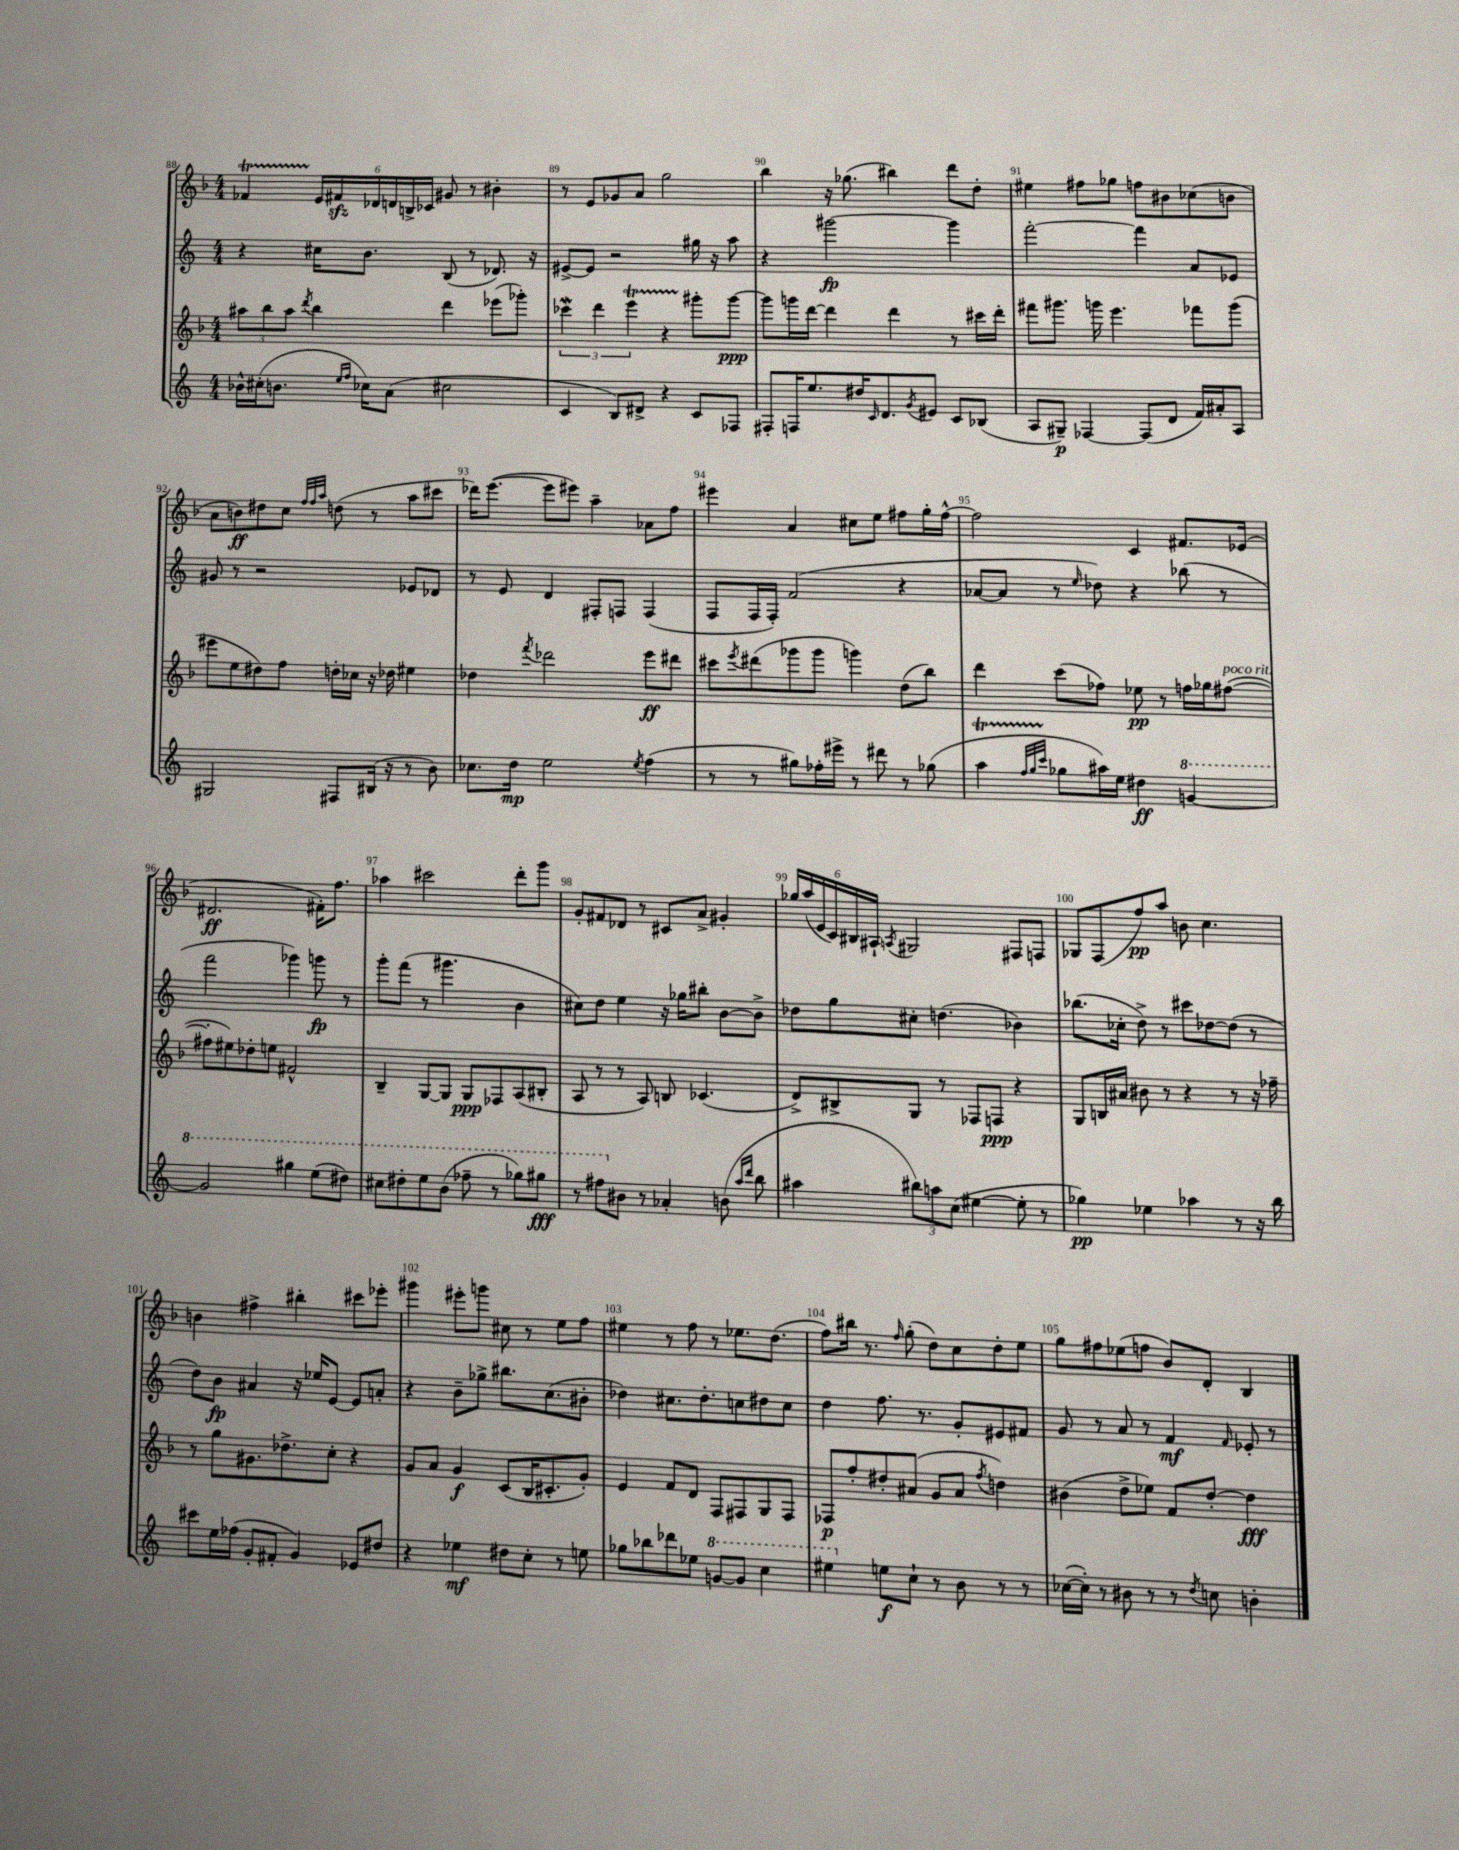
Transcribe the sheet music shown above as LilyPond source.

<<
\new StaffGroup <<
\new Staff = "s0" {
    \clef treble \key f \major \numericTimeSignature \time 4/4
    fes'4\startTrillSpan \tuplet 6/4 { e'16\stopTrillSpan fis'16\sfz des'16 d'16 b16-> ces'16 } gis'8 r8 bis'4-. |
    r8 e'8 ges'8 a'8 g''2 |
    bes''4 r16 ges''8.( bis''4) d'''8 d''8-. |
    eis''4 fis''8 ges''8 f''8 bis'8 ces''8( b'8 |
    a'8 b'8\ff) dis''8 c''8 \grace { f''32 f''32 a''32 } d''8( r8 a''8 cis'''8 |
    des'''16) e'''8.~( e'''8 eis'''8) a''4-- aes'8 f''8 |
    eis'''4 a'4 cis''8 e''8 fis''8 g''16-. fis''16~-^ |
    fis''2 c'4 fis'8. ees'16( |
    dis'2.\ff fis'16-.) f''8. |
    aes''4 cis'''2 d'''8-. g'''8 |
    g'8-. fis'8 des'8 r8 cis'8 a'8-> gis'4-. |
    \tuplet 6/4 { ges''16 a''16( e'16 c'16) bis16 ais16-! } \acciaccatura { a8 } gis2 fis8 f8 |
    ges8 f8( f''8\pp) a''8 b'8 c''4. |
    b'4 fis''4-> bis''4-. cis'''8 ees'''8-. |
    gis'''4 eis'''8-. g'''8 cis''8 r8 e''8 f''8 |
    eis''4 r8 f''8 r8 ees''8. d''8.( |
    f''8) bis''16 r8. \grace { f''16 } g''8-.( d''8) c''8 d''8-. e''8 |
    g''8 fis''8 ees''8( f''8 bes'8) d'8-. bes4 \bar "|." |
}
\new Staff = "s1" {
    \clef treble \key c \major \numericTimeSignature \time 4/4
    r4 cis''16 b'8. b8( r8 des'8.) r16 |
    eis'8~-> eis'8 r2 gis''16 r16 a''8 |
    r4 gis'''2~\fp gis'''4 |
    f'''2~-. f'''4 a'8 ees'8 |
    gis'8 r8 r2 ees'8 des'8 |
    r8 e'8 d'4 fis8-. f8 f4( |
    f8 f16 f16-.) f'2( r4 |
    aes'8~ aes'8 r8 \grace { e''16 } des''8) r4 bes''8( r8 |
    f'''2 ges'''4) g'''8\fp r8 |
    g'''8-. f'''8( r8 gis'''4. b'4 |
    cis''8) d''8 e''4 r16 ges''16 bis''8-. b'8~ b'8-> |
    des''8 g''8 cis''8-. d''4.( bes'4) |
    bes''8.( ces''16-. d''8->) r8 cis'''8 des''8~ des''8( r8 |
    d''8) b'8\fp ais'4 r16 ees''16 e'8~ e'8 a'8-. |
    r4 b'8-- ges''8-> bis''8. c''8.( bis'8-. |
    des''4) cis''8. des''8.-. c''8 dis''8 c''8 |
    d''4 f''8. r8. g'8-. eis'8 fis'8 |
    g'8 r8 a'8 r8 f'4\mf \grace { f'16 } ees'8-. r8 \bar "|." |
}
\new Staff = "s2" {
    \clef treble \key f \major \numericTimeSignature \time 4/4
    \tuplet 3/2 { ais''8 bes''8 ais''8 } \acciaccatura { d'''8 } bes''4 d'''4 ees'''8( ges'''8-.) |
    \tuplet 3/2 { ces'''4\mordent d'''4 e'''4\startTrillSpan } r4 gis'''8-.\stopTrillSpan gis'''8~\ppp |
    gis'''8 g'''16 d'''16~ d'''4 d'''4 r8 cis'''16 d'''16-. |
    fis'''8 gis'''8. g'''16 e'''4. fes'''8 g'''8( |
    eis'''8 e''8 dis''8) f''8 d''16-. ces''16 r16 des''16 eis''4 |
    des''4 \acciaccatura { f'''8 } des'''2 e'''8\ff dis'''8 |
    cis'''8 \acciaccatura { e'''8 } dis'''8( ges'''8 ges'''8 g'''4) d''8( bes''8) |
    d'''4 c'''8( fes''8) ees''8\pp r8 f''16 ges''16 fis''8~^\markup { \italic "poco rit." }( |
    fis''8-. eis''8) des''8-. e''8 fis'2-^ |
    bes4-- g8~ g8 g8\ppp fes8 a8( bis8-. |
    a8 r8 r8 a8) b8 ces'4.( |
    d'8->) bis8-> g8 r8 fes8 f8\ppp r4 |
    g8 b16 ais'16 bis'8 r8 r4 r8 r16 fes''16-- |
    r8 g''8 gis'8. des''8.-> c''8-. r4 |
    g'8 a'8 g'4\f c'8( bes16 cis'8.-. g'8-.) |
    e'4 f'8 d'8 f8 fis8 g8 fis8 |
    fes8\p f''8-. dis''8-. ais'8( g'8 ais'8 \acciaccatura { f''8 } d''4) |
    bis'4( d''8-> ees''8) f'8 d''8~-. d''4\fff \bar "|." |
}
\new Staff = "s3" {
    \clef treble \key c \major \numericTimeSignature \time 4/4
    bes'16-^ cis''16-.( b'8. \grace { e''16 f''16 } ces''16) a'8( cis''2 |
    c'4 b8) dis'8-> r4 c'8 fes8 |
    fis8-. f16 e''8. dis''16 \grace { c'16 } d'8. \acciaccatura { g'8 } eis'8 c'8 bes8( |
    a8 gis8--\p) fes4~ fes8( d'8 f'16) ais'16-. a8 |
    gis2 fis8 bis16( r16 r8 b'8) |
    ces''8. d''16\mp e''2 \acciaccatura { e''8 } f''4( |
    r8 r8 gis''8) fes''16-. eis'''16-> r8 dis'''8 r8 ges''8( |
    a''4\startTrillSpan \grace { f''32 g''32 c'''32 } ges''8\stopTrillSpan ais''16) e''16 dis''4\ff \ottava #1 g''4~ |
    g''2 gis'''4 e'''8( dis'''8) |
    cis'''8 dis'''8-. e'''8 b''8( fes'''8-- r8 ges'''8) gis'''8\fff |
    r8 fis'''8 \ottava #0 bis'8 r8 aes'4-. b'8( \grace { a''16 d'''16 } b''8 |
    ais''4 \tuplet 3/2 { bis''8) a''8 c''8( } eis''4~ eis''8-. r8 |
    ges''4\pp) ees''4 aes''4 r8 r16 b''16 |
    cis'''8 e''16 fes''16( g'8-. fis'8-. g'4) ees'8 dis''8 |
    r4 ees''4\mf dis''8 c''8-. r8 e''8 |
    ges''8 bes''8 des'''8 ees''8 \ottava #1 g''8~ g''8 c'''4 |
    eis'''4 \ottava #0 e''!8\f c''8-! r8 b'8 r8 r8 |
    ces''16~( ces''16-.) r8 bis'8 r8 r8 \acciaccatura { d''8 } c''8 b'4-. \bar "|." |
}
>>
>>
\layout { \context { \Score currentBarNumber = #88 \override BarNumber.break-visibility = ##(#f #t #t) barNumberVisibility = #all-bar-numbers-visible } }
